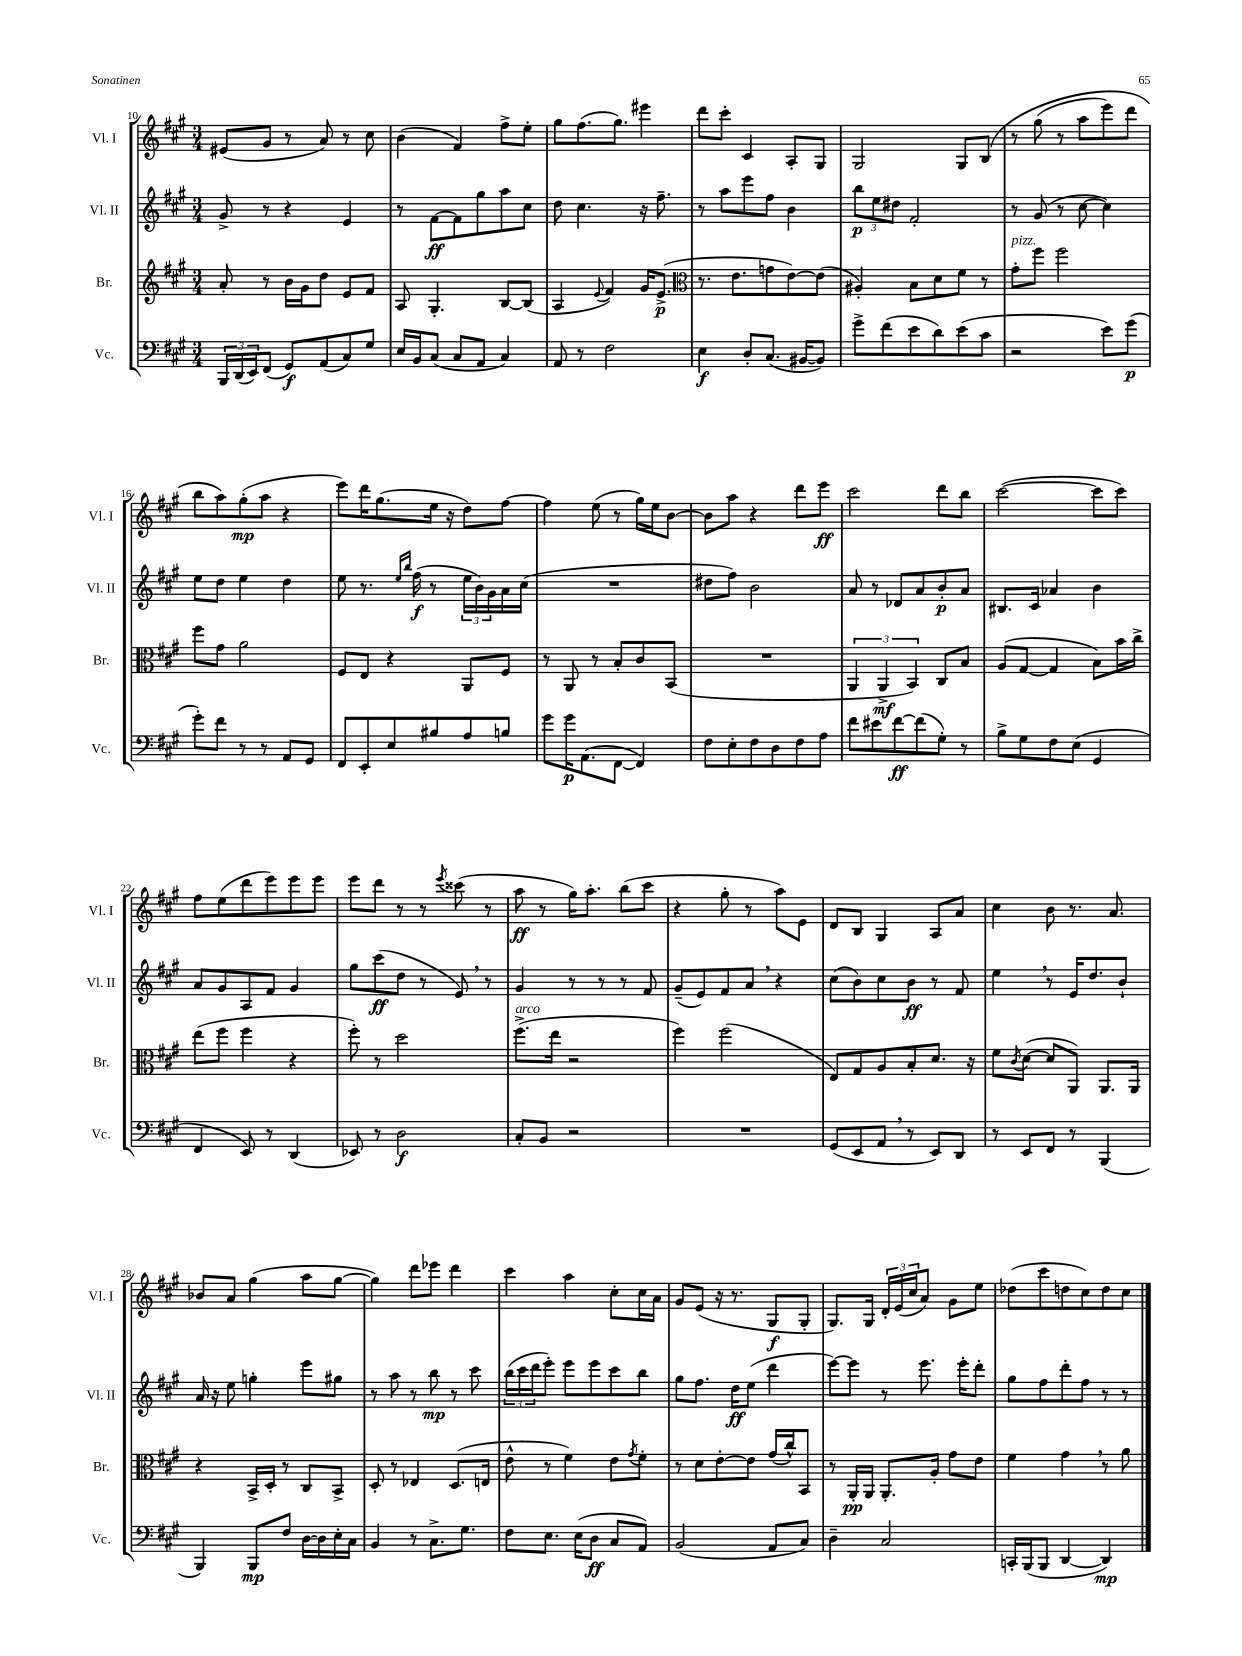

**kern	**kern	**kern	**kern
*staff4	*staff3	*staff2	*staff1
*clefF4	*clefG2	*clefG2	*clefG2
*k[f#c#g#]	*k[f#c#g#]	*k[f#c#g#]	*k[f#c#g#]
*M3/4	*M3/4	*M3/4	*M3/4
24BBB/LL	8a'/	8g#^/	(8e#/L
(24DD/	.	.	.
24EE/J)	.	.	.
(8FF#/J	8r	8r	8g#/J
8GG#/L)	16b\LL	4r	8r
.	16g#\J	.	.
(8AA/	8dd\J	.	8a/)
8C#/)	8e/L	4e/	8r
8G#/J	8f#/J	.	8cc#\
=	=	=	=
16E/LL	8A/	8r	(4b\
16BB/J	.	.	.
(8C#/J	4.G#'/	[8f#\L	.
8C#/L	.	8f#\]	4f#/)
8AA/J	.	8gg#\	.
4C#/)	[8B/L	8aa\	8ff#^\L
.	(8B/]J	8cc#\J	8ee'\J
=	=	=	=
8AA/	4A/	8dd\	8gg#\L
8r	.	4.cc#\	(8.ff#\
.	8qqe/	.	.
2F#\	4f#/)	.	.
.	.	.	8.gg#\J)
.	16g#/LK	16r	4eee#\
.	(8.e^/J	8.ff#~\	.
=	=	=	=
*	*clefC3	*	*
4E\	8.r	8r	8ddd\L
.	.	8aa\L	8ccc#'\J
.	8.e\L	.	.
8D'/L	.	8eee\	4c#/
(8.C#/J	8g\	8ff#\J	.
.	[8e\)	4b\	8A'/L
[16BB#/LK	.	.	.
8BB#/]J)	(8e\]J	.	8G#/J
=	=	=	=
8g#^\L	4A#'/)	12bb\L	2G#/
.	.	12ee\	.
(8f#\	.	.	.
.	.	12dd#\J	.
8e\	8B\L	2f#'/	.
8d\)	8d\	.	.
(8e\	8f#\J	.	8G#/L
8c#\J	8r	.	&(8B/J
=	=	=	=
2r	8g#'\L	8r	8r
.	8ff#\J	(8g#/	(8gg#\
.	2ff#\	8r	8r
.	.	[8cc#\	8aa\L
8e\L)	.	4cc#\])	8eee\)
(8g#\J	.	.	8ddd\J
=	=	=	=
8g#'\L)	8ff#\L	8ee\L	8bb\L
8f#\J	8g#\J	8dd\J	8aa\&)
8r	2a\	4ee\	(8gg#'\
8r	.	.	8aa\J
8AA/L	.	4dd\	4r
8GG#/J	.	.	.
=	=	=	=
8FF#/L	8F#/L	8ee\	8eee\L)
8EE'/	8E/J	8.r	16ddd\K
.	.	.	(8.gg#\
8E/	4r	.	.
.	.	16qqee/LL	.
.	.	16qqbb/JJ	.
.	.	(16ff#\	.
8B#/	.	8r	16ee\Jk
.	.	.	16r
8A/	8AA/L	24ee\LL	8dd\L)
.	.	24b\)	.
.	.	24g#\	.
8B/J	8F#/J	16a\	[8ff#\J
.	.	(16cc#\JJ	.
=	=	=	=
8g#\L	8r	2.r	4ff#\]
16g#\K	8AA/	.	.
(8.AA\	.	.	.
.	8r	.	(8ee\
[8FF#\J	8B'/L	.	8r
4FF#/])	8c#/	.	16gg#\LL)
.	.	.	16ee\J
.	(8BB/J	.	[8b\J
=	=	=	=
8F#\L	2.r	8dd#\L	8b\]L
8E'\	.	8ff#\J)	8aa\J
8F#\	.	2b\	4r
8D\	.	.	.
8F#\	.	.	8ddd\L
8A\J	.	.	8eee\J
=	=	=	=
8f#\L	6AA/	8a/	2ccc#\
8e#\	.	8r	.
.	6AA^/	.	.
[8f#\	.	8d-/L	.
.	6BB/)	.	.
(8f#\]	.	8a/	.
8G#'\J)	8C#/L	8b'/	8ddd\L
8r	8B/J	8a/J	8bb\J
=	=	=	=
8B^\L	(8A/L	8.B#/L	([2ccc#\
8G#\	[8G#/J	.	.
.	.	16c#/Jk	.
8F#\	4G#/]	4a-/	.
(8E\J	.	.	.
4GG#/	8B\L)	4b\	8ccc#\]L
.	16b\L	.	8ccc#\J)
.	16cc#^\JJ	.	.
=	=	=	=
4FF#/	(8ee\L	8a/L	8ff#\L
.	8ff#\J	8g#/	(8ee\
8EE/)	4ff#\	8A/	8ddd\
8r	.	8f#/J	8eee\)
(4DD/	4r	4g#/	8eee\
.	.	.	8eee\J
=	=	=	=
8EE-/)	8ff#'\)	8gg#\L	8eee\L
8r	8r	(8ccc#\	8ddd\J
2D\	2dd\	8dd\J	8r
.	.	8r	8r
.	.	.	8qeee/
.	.	8e/)	(8ccc##\
.	.	8r	8r
=	=	=	=
8C#'/L	(8.ff#^\L	4g#/	8aa\
8BB/J	.	.	8r
.	16ee\Jk	.	.
2r	2r	8r	16gg#\LK)
.	.	.	8.aa'\J
.	.	8r	.
.	.	8r	(8bb\L
.	.	8f#/	8ccc#\J
=	=	=	=
2.r	4ff#\)	(8g#~/L	4r
.	.	8e/)	.
.	(2ff#\	8f#/	8gg#'\
.	.	8a/J	8r
.	.	4r	8aa\L)
.	.	.	8e\J
=	=	=	=
(8GG#/L	8E/L)	(8cc#\L	8d/L
8EE/	8G#/	8b\)	8B/J
8AA/J	8A/	8cc#\	4G#/
8r	8B'/	8b\J	.
8EE/L)	8.d/J	8r	8A/L
8DD/J	.	8f#/	8a/J
.	16r	.	.
=	=	=	=
8r	8f#\L	4ee\	4cc#\
.	8qc#/	.	.
8EE/L	([8d\J	.	.
8FF#/J	8d/]L	8r	8b\
8r	8AA/J)	16e/LK	8.r
.	.	8.dd/	.
(4BBB/	8.AA/L	.	.
.	.	.	8.a/
.	.	8b`/J	.
.	16AA/Jk	.	.
=	=	=	=
4BBB/)	4r	16a/	8b-/L
.	.	16r	.
.	.	8ee\	8a/J
8BBB/L	16BB^/LL	4gg'\	(4gg#\
.	16D'/JJ	.	.
8F#/J	8r	.	.
[16D\LL	8C#/L	8eee\L	8aa\L
16D\]	.	.	.
16E'\	8BB^/J	8gg#\J	[8gg#\J
16C#\JJ	.	.	.
=	=	=	=
4BB/	8D'/	8r	4gg#\])
.	8r	8aa\	.
8r	4E-/	8r	8ddd\L
8.C#^\L	.	8bb\	8eee-\J
.	(8.D/L	8r	4ddd\
8.G#\J	.	.	.
.	.	8ccc#\	.
.	16E/Jk	.	.
=	=	=	=
8F#\L	8e^^\	(24bb\LL	4ccc#\
.	.	24ccc#\	.
.	.	24ddd\J	.
8.E\J	8r	8eee'\J)	.
.	4f#\)	8eee\L	4aa\
(16E\LK	.	.	.
8D\J	.	8eee\	.
8C#/L	8e\L	8ccc#\	8cc#'\L
.	8qg#/	.	.
8AA/J)	8f#'\J	8bb\J	16cc#\L
.	.	.	16a\JJ
=	=	=	=
(2BB/	8r	8gg#\L	8g#/L
.	8d\L	8.ff#\J	(8e/J
.	[8e'\	.	16r
.	.	16dd\LK	8.r
.	8e\]J	(8ee\J	.
8AA/L	(16g#/LL	4ddd\	8G#/L
.	16cc#^^/J)	.	.
8C#/J)	8BB/J	.	8G#'/J
=	=	=	=
4D~\	8r	[8eee\L)	8.G#/L)
.	16AA'/LL	8eee\]J	.
.	16AA/JJ	.	16G#/Jk
2C#/	8.AA'/L	8r	24d'/LL
.	.	.	(24e/
.	.	.	24cc#/J
.	.	8.eee\	8a/J)
.	16A'/Jk	.	.
.	8g#\L	.	8g#\L
.	.	16eee'\LK	.
.	8e\J	8ddd'\J	8ee\J
=	=	=	=
16CC'/LL	4f#\	8gg#\L	(8dd-\L
(16BBB/J	.	.	.
8BBB/J	.	8ff#\	8ccc#\
[4DD/	4g#\	8ddd'\	8dd\
.	.	8ff#\J	8cc#\)
4DD/])	8r	8r	8dd\
.	8a\	8r	8cc#\J
==	==	==	==
*-	*-	*-	*-
